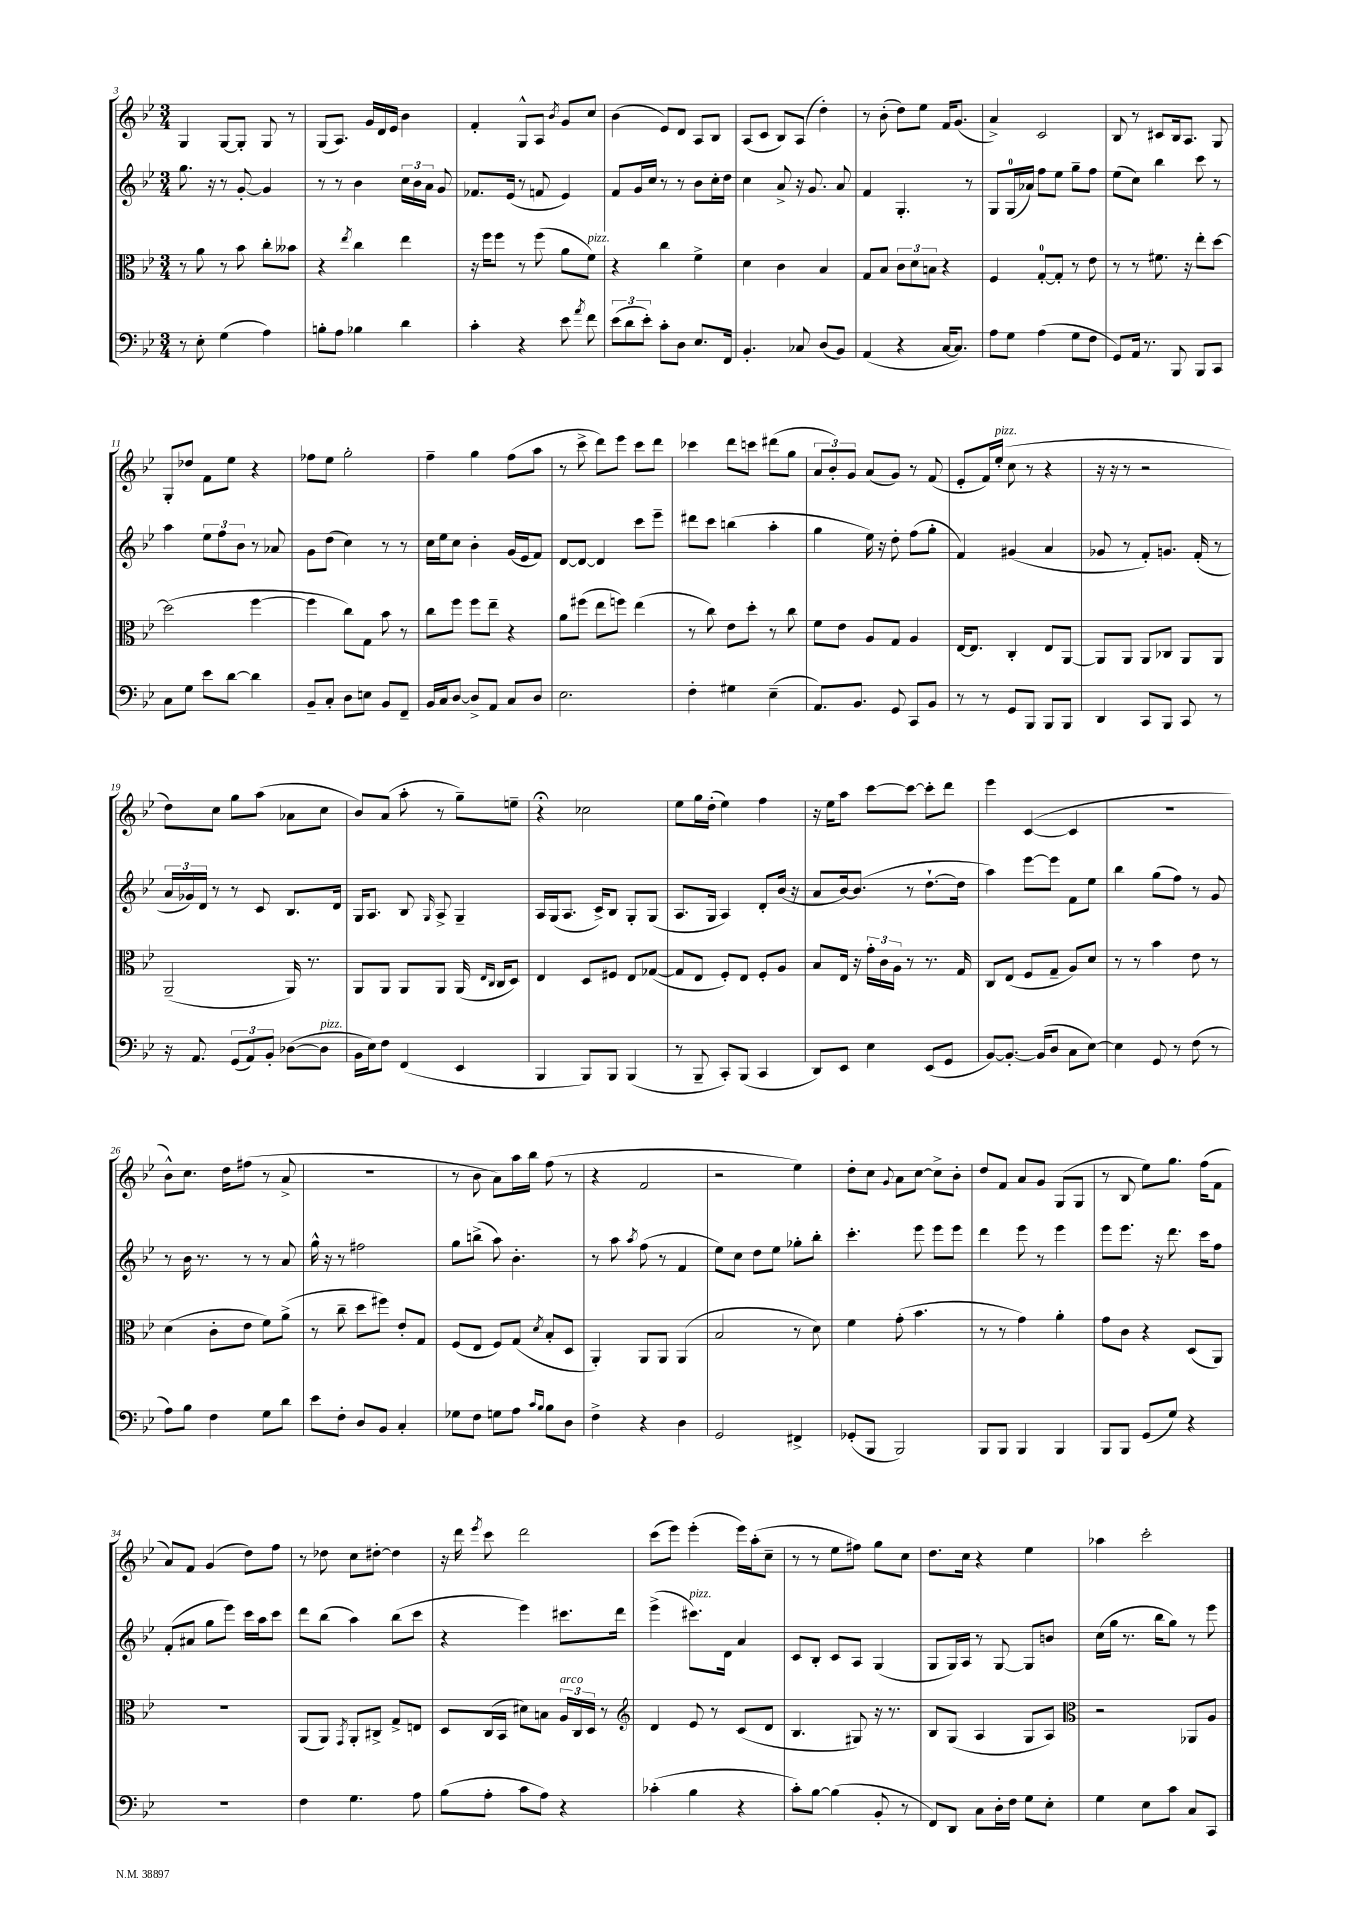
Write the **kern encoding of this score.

**kern	**kern	**kern	**kern
*part4	*part3	*part2	*part1
*staff4	*staff3	*staff2	*staff1
*clefF4	*clefC3	*clefG2	*clefG2
*k[b-e-]	*k[b-e-]	*k[b-e-]	*k[b-e-]
*M3/4	*M3/4	*M3/4	*M3/4
=3	=3	=3	=3
8r	8r	8.gg\	4G/
8E-'\	8a\	.	.
.	.	16r	.
(4G\	8r	8r	[8G/L
.	8b-\	[8g'/	8G'/J]
4A\)	8cc'\L	4g/]	8G/
.	8b--X\J	.	8r
=4	=4	=4	=4
8Bn'\L	4r	8r	(8G/L
8A\J	.	8r	8.A/J)
.	8qee-/	.	.
4B-X\	4cc\	4b-\	.
.	.	.	16g/LL
.	.	.	16d/
.	.	.	16e-/JJ
4d\	4ee-\	24cc\LL	4b-\
.	.	24b-\	.
.	.	24a\JJ	.
.	.	8g/	.
=5	=5	=5	=5
4c'\	16r	8.f-X/L	4f'/
.	16ff\KL	.	.
.	8ff\J	.	.
.	.	(16e-/Jk	.
4r	8r	8r	8G^^/L
.	(8ff\	8fn/	8A/J
.	.	.	8qb-/
8e-\	8a\L	4e-/)	8g/L
8qa/	.	.	.
!	!LO:TX:a:i:t=pizz.	!	!
8f\	8f\J)	.	8cc/J
=6	=6	=6	=6
(12e-\L	4r	8f/L	(4b-\
12d\	.	.	.
.	.	16g/L	.
12e-'\J)	.	.	.
.	.	16cc/JJ	.
8c'\L	4cc\	8r	8e-/L)
8D\J	.	8r	8d/J
8.E-/L	4f^\	8b-\L	8A/L
.	.	16cc'\L	8B-/J
16FF/Jk	.	16dd\JJ	.
=7	=7	=7	=7
4.BB-'/	4d\	4cc\	(8A/L
.	.	.	8c/J
.	4c\	8a^/	8B-/L)
8C-X/	.	16r	(8A/J
.	.	8.g/	.
(8D/L	4B-/	.	4dd'\)
8BB-/J)	.	8a/	.
=8	=8	=8	=8
(4AA/	8G/L	4f/	8r
.	8B-/J	.	(8b-'\
4r	12c\L	4.G'/	8dd\L)
.	12d\	.	.
.	.	.	8ee-\J
.	12Bn\J	.	.
[16C/KL	4r	.	16f/KL
8.C/J])	.	.	(8.g/J
.	.	8r	.
=9	=9	=9	=9
8A\L	4F/	8G/L	4a^/)
8G\J	.	(16G/L	.
.	.	16a-X/JJ)	.
(4A\	[8G'/L	8ff\L	2c/
.	8G'/J]	8ee-\J	.
8G\L	8r	8gg~\L	.
8F\J	8e-\	8ff\J	.
=10	=10	=10	=10
8GG/L)	8r	(8ee-\L	8B-/
16AA/Jk	8r	8cc\J)	8r
8.r	.	.	.
.	8.f#X\	4bb-\	8c#X/L
8BBB-/	.	.	16B-/k
.	16r	.	8.A/J
8BBB-/L	8ee-'\L	8ccc\	.
8CC/J	[8dd\J	8r	8G/
!!LO:LB:g=z
=11	=11	=11	=11
8C\L	(2dd\]	4aa\	8G'/L
8G\J	.	.	8dd-X/J
8e-\L	.	12ee-\L	8f\L
.	.	12ff\	.
[8d\J	.	.	8ee-\J
.	.	12b-\J	.
4d\]	[4ff\	8r	4r
.	.	8a-X/	.
=12	=12	=12	=12
8BB-~/L	4ff\]	8g\L	8ff-X\L
8C'/J	.	(8dd\J	8ee-\J
8D\L	8cc\L)	4cc\)	2gg'\
8En\J	8G\J	.	.
8BB-/L	8b-\	8r	.
8FF~/J	8r	8r	.
=13	=13	=13	=13
16BB-/LL	8cc\L	16cc\LL	4ff~\
16C/J	.	16ee-\J	.
[8D/J	8ff\J	8cc\J	.
8D^/L]	8ff\L	4b-'\	4gg\
8AA/J	8ee-~\J	.	.
8C/L	4r	(16g/LL	(8ff\L
.	.	16e-/J	.
8D/J	.	8f/J)	8aa\J
=14	=14	=14	=14
2.E-\	8a\L	[8d/L	8r
.	(8ff#X\J	8d/J_	8ccc^\
.	8ee-\L	4d/]	8ddd\L)
.	8ffn\J)	.	8eee-\J
.	(4ee-\	8ccc\L	8ccc\L
.	.	8eee-~\J	8ddd\J
=15	=15	=15	=15
4F'\	8r	8ddd#X\L	4ccc-X\
.	8cc\)	8ccc\J	.
4G#X\	8e-\L	(4bbn\	8ddd\L
.	8dd'\J	.	8cccn\J
(4E-~\	8r	4aa'\	(8ddd#X\L
.	8cc\	.	8gg\J
=16	=16	=16	=16
8.AA/L)	8f\L	4gg\	12a/L
.	.	.	12b-'/)
.	8e-\J	.	.
.	.	.	12g/J
8.BB-/J	.	.	.
.	8A/L	16ee-\)	(8a/L
.	.	16r	.
8GG/	8G/J	8dd'\	8g/J)
8CC/L	4A/	(8ff\L	8r
8BB-/J	.	8gg'\J	(8f/
=17	=17	=17	=17
8r	[16E-/KL	4f/)	8e-'/L
.	8.E-/J]	.	.
8r	.	.	16f/L)
!	!	!	!LO:TX:a:i:t=pizz.
.	.	.	(16ee-'/JJ
8GG/L	4C'/	(4g#X/	8cc\
8BBB-/J	.	.	8r
8BBB-/L	8E-/L	4a/	4r
8BBB-/J	[8AA/J	.	.
=18	=18	=18	=18
4DD/	8AA/L]	8g-X/	16r
.	.	.	16r
.	8AA/J	8r	8r
8CC/L	8AA/L	8f'/L)	2r
8BBB-/J	8C-X/J	8.gn/J	.
8CC/	8AA/L	.	.
.	.	(16f'/	.
8r	8AA/J	8r	.
!!LO:LB:g=z
=19	=19	=19	=19
16r	(2AA~/	24a/LL	8dd\L)
.	.	24g-X/)	.
8.AA/	.	.	.
.	.	24d/JJ	.
.	.	8r	8cc\J
(12GG/L	.	8r	8gg\L
12AA/)	.	.	.
.	.	8c/	(8aa\J
12BB-'/J	.	.	.
([8D-X\L	16AA/)	8.B-/L	8a-X\L
.	8.r	.	.
!LO:TX:a:i:t=pizz.	!	!	!
8D-\J]	.	.	8cc\J
.	.	16d/Jk	.
=20	=20	=20	=20
16BB-\LL	8AA/L	16G/KL	8b-/L)
16E-\J)	.	8.A/J	.
8F\J	8AA/J	.	(8a/J
(4FF/	8AA/L	8B-/	8aa'\
.	.	16qqG/	.
.	8AA/J	8A^/	8r
4EE-/	(16AA/	4G~/	8gg~\L)
.	16qqE-/LL	.	.
.	16qqC/JJ	.	.
.	16C/KL	.	.
.	8D/J)	.	8een~\J
=21	=21	=21	=21
4BBB-/	4E-/	16A/LL	4r;<
.	.	(16G/J	.
.	.	8.A/J	.
8BBB-/L)	8D/L	.	2cc-X\
.	.	16c^/KL)	.
8BBB-/J	8F#X/J	8B-/J	.
(4BBB-/	8E-/L	8G'/L	.
.	([8G-X/J	(8G/J	.
=22	=22	=22	=22
8r	8G-/L]	8.A/L	8ee-\L
8BBB-~/	8E-/J	.	16gg\L
.	.	16G/Jk	(16dd'\JJ
8CC'/L)	8F'/L)	4A/)	4ee-\)
(8BBB-/J	8E-/J	.	.
4CC/	8F'/L	8d'/L	4ff\
.	8A/J	(16b-/Jk	.
.	.	16r	.
=23	=23	=23	=23
8DD/L)	8B-/L	8a/L	16r
.	.	.	16ee-\KL
8EE-/J	16E-/Jk	[16b-/k)	8aa\J
.	16r	(8.b-/J]	.
4E-\	24g'\LL	.	[8ccc\L
.	24c\	.	.
.	24A\JJ	.	.
.	8r	8r	8ccc\J_
(8EE-/L	8.r	[8.dd`\L	8ccc'\L]
8GG/J	.	.	8ddd\J
.	16G/	16dd\Jk]	.
=24	=24	=24	=24
[8BB-/L)	8C/L	4aa\)	4eee-\
8.BB-'/J_	(8E-/J	.	.
.	8F/L	[8eee-\L	([4c/
(16BB-/KL]	.	.	.
8D/J	8G~/J	8eee-\J]	.
8C\L	8A/L)	8f\L	4c/]
[8E-\J)	8d/J	8ee-\J	.
=25	=25	=25	=25
4E-\]	8r	4bb-\	2.r
.	8r	.	.
8GG/	4b-\	(8gg\L	.
8r	.	8ff\J)	.
(8F\	8e-\	8r	.
8r	8r	8g/	.
!!LO:LB:g=z
=26	=26	=26	=26
8A\L)	(4d\	8r	8b-^^\L)
8B-\J	.	16b-\	8.cc\J
.	.	8.r	.
4F\	8c'\L	.	.
.	.	.	16dd\KL
.	8e-\J	8r	(8ff#X\J
8G\L	8f\L)	8r	8r
8d\J	(8a^\J	8a/	8a^/
=27	=27	=27	=27
8e-\L	8r	16gg^^\	2.r
.	.	16r	.
8F'\J	8cc~\	8r	.
8D/L	8dd\L	2ff#X\	.
8BB-/J	8ff#X\J)	.	.
4C'/	8e-'/L	.	.
.	8G/J	.	.
=28	=28	=28	=28
8G-X\L	(8F/L	8gg\L	8r
8F\J	8E-/J	(8bbn^\J	8b-\
8Gn\L	8F/L)	8aa\)	8a\L)
8A\J	(8G/J	4.b-'\	16aa\L
.	.	.	16bb-\JJ
16qqc/LL	.	.	.
16qqB-/JJ	8qd/	.	.
8B-\L	8B-'/L	.	(8ff\
8D\J	8D/J	.	8r
=29	=29	=29	=29
4F^\	4AA'/)	8r	4r
.	.	8aa\	.
.	.	8qaa/	.
4r	8AA/L	(8ff\	2f/
.	8AA/J	8r	.
4D\	(4AA/	4f/	.
=30	=30	=30	=30
2GG/	2B-/	8ee-\L)	2r
.	.	8cc\J	.
.	.	8dd\L	.
.	.	8ee-\J	.
4FF#X^/	8r	8gg-X'\L	4ee-\)
.	8d\)	8bb-'\J	.
=31	=31	=31	=31
(8GG-X'/L	4f\	4.ccc'\	8dd'\L
8BBB-/J	.	.	8cc\J
.	.	.	8qqg/
2BBB-/)	(8g'\	.	8a\L
.	4.b-\	8eee-\	[8cc\J
.	.	8eee-\L	8cc^\L]
.	.	8eee-\J	8b-'\J
=32	=32	=32	=32
8BBB-/L	8r	4ddd\	8dd/L
8BBB-/J	8r	.	8f/J
4BBB-/	4g\)	8eee-\	8a/L
.	.	8r	8g/J
4BBB-/	4a'\	4eee-\	(8G/L
.	.	.	8G/J
=33	=33	=33	=33
8BBB-/L	8g\L	8eee-\L	8r
8BBB-/J	8c\J	8.eee-\J	8B-/
(8GG/L	4r	.	8ee-\L)
.	.	16r	.
8G/J)	.	8.ddd\	8.gg\J
4r	(8D/L	.	.
.	.	16ccc\KL	(16ff\KL
.	8AA/J)	8ff\J	8f\J
!!LO:LB:g=z
=34	=34	=34	=34
2.r	2.r	(8f'/L	8a/L)
.	.	8a#X/J	8f/J
.	.	8gg\L	(4g/
.	.	8eee-\J)	.
.	.	16ccc\LL	8dd\L)
.	.	16aa\J	.
.	.	8ccc\J	8ff\J
=35	=35	=35	=35
4F\	(8AA/L	8ddd\L	8r
.	8AA/J)	(8bb-\J	8dd-X\
.	8qGG/	.	.
4.G\	8AA'/L	4aa\)	8cc\L
.	8C#X^/J	.	[8dd#X'\J
.	8G^/L	(8bb-\L	4dd#\]
8A\	8En/J	8ccc\J	.
=36	=36	=36	=36
(8B-\L	8D/L	4r	16r
.	.	.	16ddd\
.	.	.	8qeee-/
8A'\J	(16C/L	.	8ccc\
.	16BB-/JJ	.	.
8c\L	8d#X\L)	4eee-\)	2ddd\
8A\J)	8Bn\J	.	.
!	!LO:TX:a:i:t=arco	!	!
4r	24A/LL	8.ccc#X\L	.
.	24C/	.	.
.	24D/JJ	.	.
.	8r	.	.
.	.	16ddd\Jk	.
=37	=37	=37	=37
*	*clefG2	*	*
(4c-X'\	4d/	(4eee-^\	(8ccc\L
.	.	.	8eee-\J)
!	!	!LO:TX:a:i:t=pizz.	!
4B-\	8e-/	8.ccc#X\L)	(4eee-'\
.	8r	.	.
.	.	16d\Jk	.
4r	(8c/L	4a/	16eee-\LL)
.	.	.	(16aa'\J
.	8d/J	.	8cc~\J
=38	=38	=38	=38
8c'\L)	4.B-/	8c/L	8r
[8B-\J	.	8B-'/J	8r
(4B-\]	.	8c/L	8ee-\L
.	8G#X/)	8A/J	8ff#X\J)
8BB-'/	16r	(4G/	8gg\L
.	8.r	.	.
8r	.	.	8cc\J
=39	=39	=39	=39
8FF/L)	8B-/L	8G/L	8.dd\L
8DD/J	(8G/J	16G/L)	.
.	.	16A/JJ	16cc\Jk
8C\L	4A/	8r	4r
16D'\L	.	[8G/	.
16F\JJ	.	.	.
8G\L	8G/L	8G/L]	4ee-\
8E-'\J	8A/J)	8bn/J	.
=40	=40	=40	=40
*	*clefC3	*	*
4G\	2r	(16cc\LL	4aa-X\
.	.	16gg\JJ	.
.	.	8.r	.
8E-\L	.	.	2ccc'\
.	.	16bb-\KL	.
8c\J	.	8gg\J)	.
8C/L	8AA-X/L	8r	.
8CC/J	8A/J	8eee-\	.
==	==	==	==
*-	*-	*-	*-
